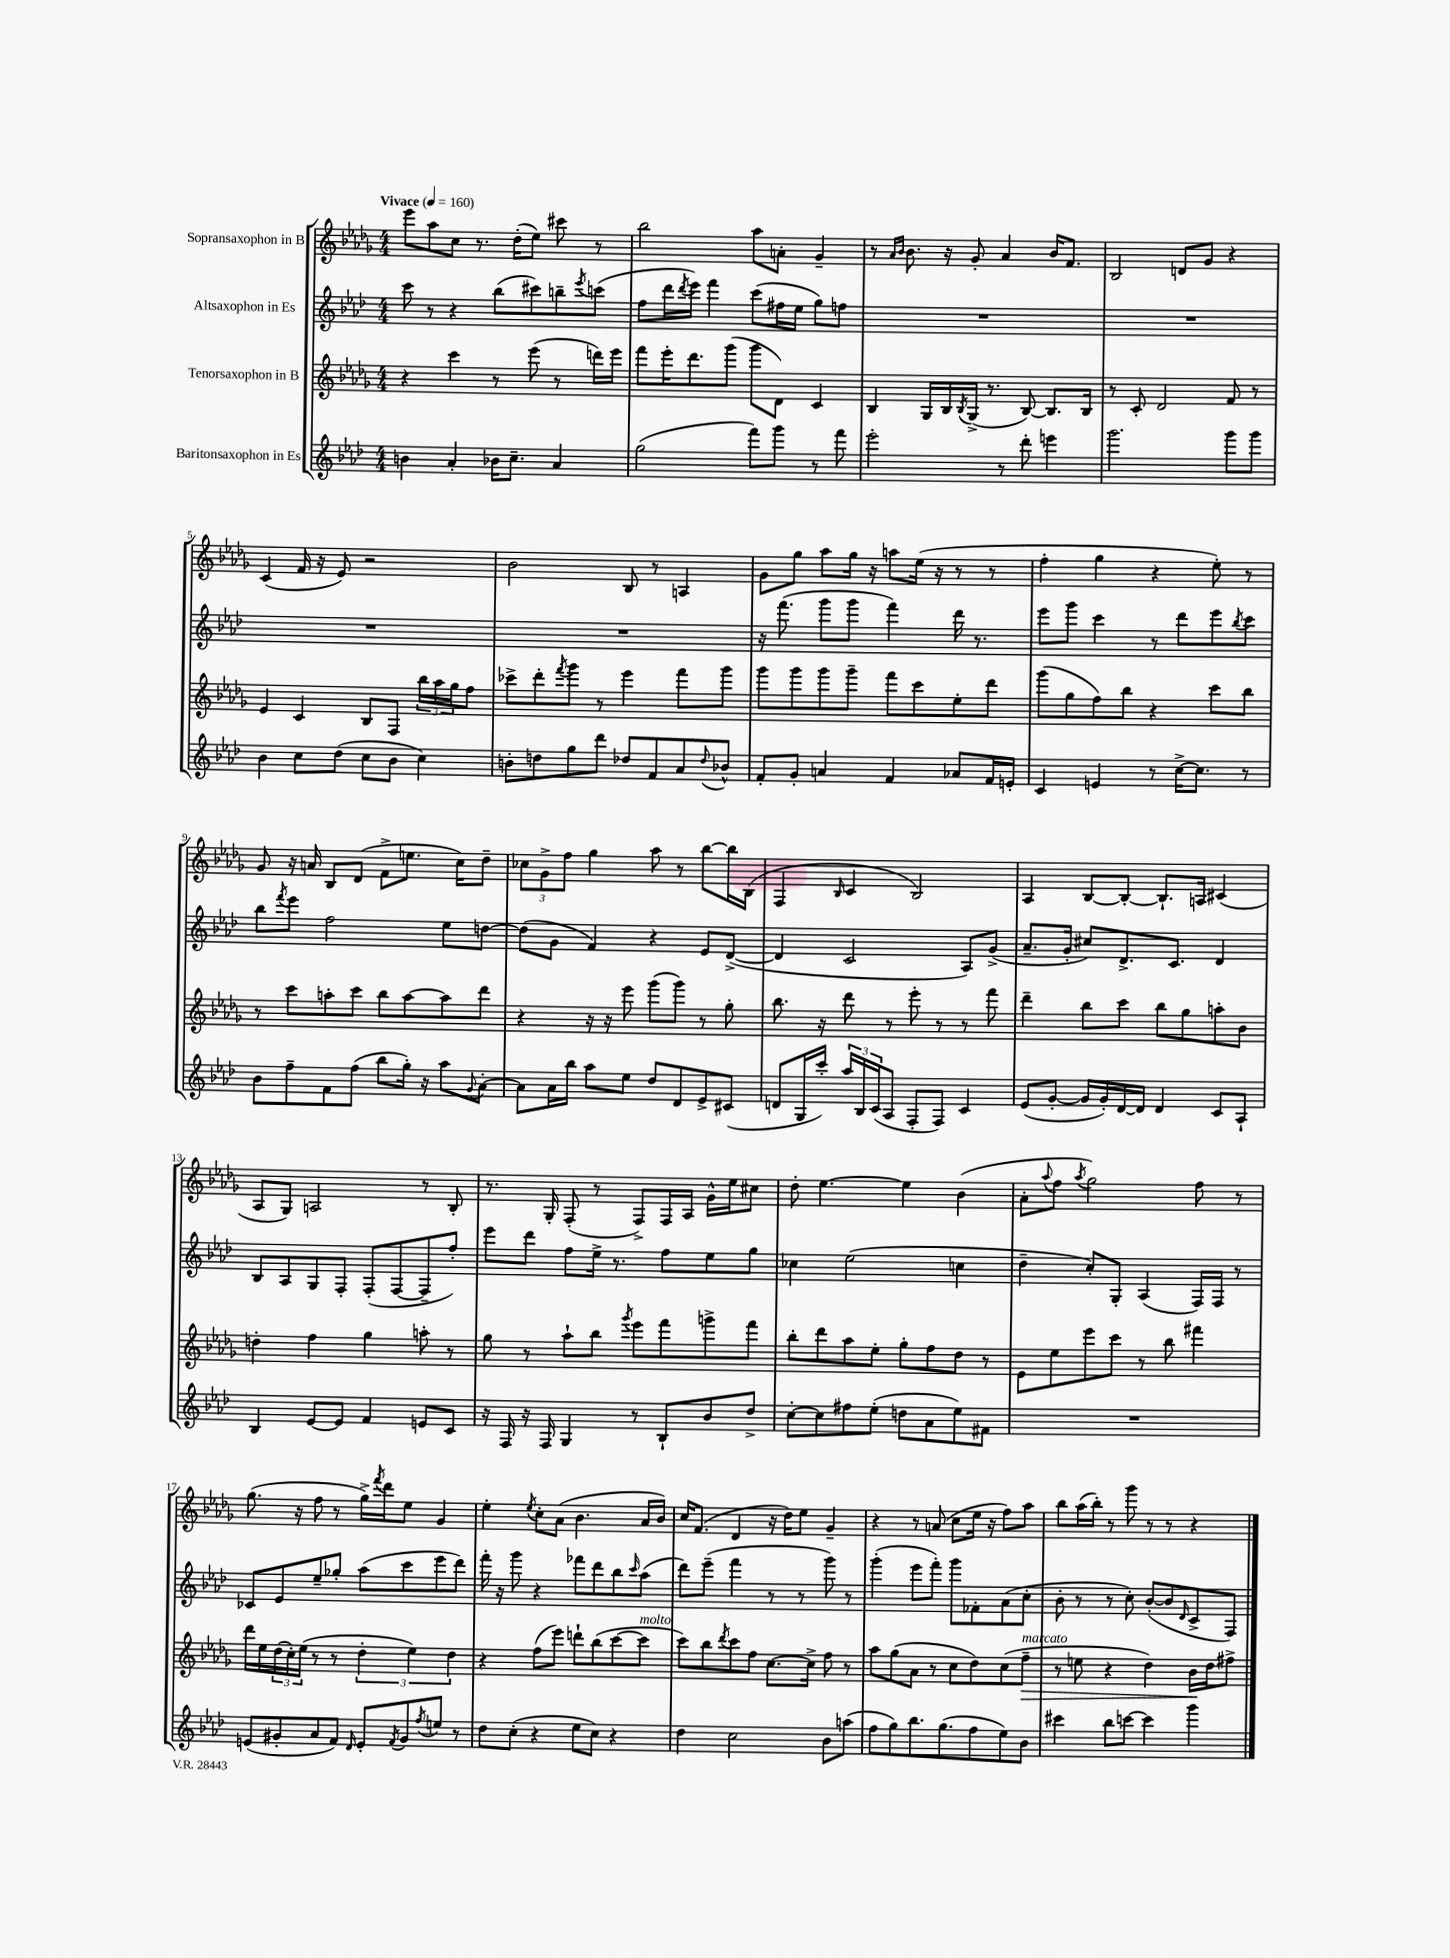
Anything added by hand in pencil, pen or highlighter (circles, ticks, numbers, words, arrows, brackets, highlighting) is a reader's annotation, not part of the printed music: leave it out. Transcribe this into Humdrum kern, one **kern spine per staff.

**kern	**kern	**kern	**kern
*staff4	*staff3	*staff2	*staff1
*clefG2	*clefG2	*clefG2	*clefG2
*k[b-e-a-d-]	*k[b-e-a-d-g-]	*k[b-e-a-d-]	*k[b-e-a-d-g-]
*M4/4	*M4/4	*M4/4	*M4/4
*MM160	*MM160	*MM160	*MM160
4b	4r	8ccc	8eee-
.	.	8r	8aa-
4a-'	4ccc	4r	8cc
.	.	.	8.r
16b-	8r	(8bb-	.
8.cc~	.	.	(16dd-'
.	(8eee-	8ccc#)	8ee-)
4a-	8r	8bb~	8ccc#
.	.	8qeee-	.
.	16ddd)	(8ccc	8r
.	16eee-	.	.
=	=	=	=
(2gg	8fff	8ff	2bb-
.	16eee-'	16ddd-	.
.	.	8qddd-	.
.	8.ddd-	16eee-)	.
.	.	4fff	.
.	(8ggg-	.	.
8fff)	8ggg-	(8ccc	8aa-
8ggg	8d-)	16ff#	8a'
.	.	16ee-	.
8r	4c	8gg)	4g-~
8fff	.	8ff	.
=	=	=	=
2eee-'	4B-	1r	8r
.	.	.	16qqa-
.	.	.	16qqb-
.	.	.	8.b-
.	16G-	.	.
.	16B-	.	16r
.	8qB-	.	.
.	(16G-^	.	8g-'
.	8.r	.	.
8r	.	.	4a-
8ddd-'	[8B-)	.	.
4eee	8.B-]	.	16b-
.	.	.	8.f
.	16B-	.	.
=	=	=	=
2.ggg	8r	1r	2B-
.	8c'	.	.
.	2d-	.	.
.	.	.	8d
.	.	.	8g-
8ggg	8f	.	4r
8ggg	8r	.	.
=	=	=	=
4b-	4e-	1r	(4c
8cc	4c	.	16f
.	.	.	16r
(8dd-	.	.	8e-)
8cc	8B-	.	2r
8b-	8F	.	.
4cc)	24bb-	.	.
.	24aa-	.	.
.	24gg-	.	.
.	8ff	.	.
=	=	=	=
8b'	8ccc-^	1r	2b-
8dd	8ddd-'	.	.
.	8qfff	.	.
8gg	8ggg-	.	.
8ddd-	8r	.	.
8dd-	4eee-	.	8B-
8f	.	.	8r
8a-	8fff	.	4A
8qqdd-	.	.	.
8b-^^	8ggg-	.	.
=	=	=	=
8f'	8ggg-	16r	8g-
.	.	(8.fff	.
8g'	8ggg-	.	8gg-
4a	8ggg-	8ggg	8aa-
.	8ggg-~	8ggg	16gg-
.	.	.	16r
4f	8fff	4fff)	8aa
.	8ccc	.	(16ee-
.	.	.	16r
8a-	8ee-'	16ddd-	8r
.	.	8.r	.
16f	8ddd-	.	8r
16e'	.	.	.
=	=	=	=
4c	(8ggg-	8eee-	4ff'
.	8gg-	8ggg	.
4e	8ff)	4ccc	4gg-
.	8bb-	.	.
8r	4r	8r	4r
[16cc^	.	8ddd-	.
8.cc]	.	.	.
.	8ccc	8eee-	8ee-')
.	.	8qbb-	.
8r	8bb-	8ccc	8r
=	=	=	=
8b-	8r	8bb-	8g-
.	.	8qfff	.
8ff~	8ccc	8eee-	16r
.	.	.	16a
8f	8aa'	2ff	8B-
(8ff	8ccc	.	(8d-
8bb-	8bb-	.	8f^
16gg')	[8aa	.	8.ee
16r	.	.	.
8aa-	8aa]	8ee-	.
.	.	.	16cc)
8qqg	.	.	.
[8a-'	8ddd-	[8dd	8dd-~
=	=	=	=
8a-]	4r	(8dd]	12cc-
.	.	.	12g-^
16a-	.	8g	.
.	.	.	12ff
16bb-	.	.	.
8aa-	16r	4f)	4gg-
.	16r	.	.
8ee-	8eee-	.	.
8dd-	(8ggg-	4r	8aa-
8d-	8ggg-)	.	8r
8e-^	8r	8e-	[8bb-
(8c#	8gg-'	([8d-^	16bb-]
.	.	.	(16B-
=	=	=	=
8d	8.bb-	4d-]	4F
16G	.	.	.
16ccc')	16r	.	.
.	.	.	16qqB-
24aa-	8ddd-	2c	4c
24B-	.	.	.
(24c	.	.	.
8A-	8r	.	.
8F'	8eee-'	.	2B-)
8F)	8r	.	.
4c	8r	8A-)	.
.	8fff	(8g^	.
=	=	=	=
(8e-	4ddd-~	8.a-~	4A-
[8g'	.	.	.
.	.	16g'	.
16g]	8bb-	8cc#)	[8B-
16g')	.	.	.
[16d-	8ccc	8.d-^	8B-'_
16d-]	.	.	.
4d-	8bb-	.	8.B-`]
.	.	8.c	.
.	8gg-	.	.
.	.	.	16A
8c	8aa'	4d-	(4c#
8A-`	8b-	.	.
=	=	=	=
4B-	4dd'	8B-	8A-
.	.	8A-	8G-)
[8e-	4ff	8G	2A
8e-]	.	8F'	.
4f	4gg-	(8F'	.
.	.	[8F	.
8e	8aa'	8F~]	8r
8c	8r	8ff')	8B-'
=	=	=	=
16r	8gg-	8eee-	8.r
16F	.	.	.
16r	8r	8ddd-	.
16F	.	.	16G-'
4G	8aa-`	8ff	(8F'
.	8bb-	16ee-^	8r
.	.	8.r	.
.	8qggg-	.	.
8r	8eee-	.	8F^)
8B-`	8fff	8ff	16F
.	.	.	16A-
8b-	8ggg^	8ee-	16g-^^
.	.	.	16ee-
8dd-^	8fff	8gg	8cc#
=	=	=	=
[8cc'	8bb-'	4cc-	8dd-'
8cc]	8ddd-	.	[4.ee-
8ff#	8aa-	(2ee-	.
(8ee-'	8ee-'	.	.
8dd	8gg-'	.	4ee-]
8a-	8ff	.	.
8ee-)	8dd-	4cc	(4b-
8f#	8r	.	.
=	=	=	=
1r	8e-	4dd-~	8a-'
.	.	.	8qqaa-
.	8ee-	.	8ff
.	.	.	8qaa-
.	8eee-	8cc')	2gg-)
.	8ccc	8G'	.
.	8r	(4A-	.
.	8bb-	.	.
.	4fff#	16F)	8ff
.	.	16F	.
.	.	8r	8r
=	=	=	=
(8e	16ddd-	8c-	(8.gg-
.	16ee-	.	.
8g#'	(24dd-	8e-	.
.	24cc')	.	.
.	.	.	16r
.	(24ee-	.	.
8a-	8r	8ee-~	8ff
8f)	8r	8gg-'	8r
16qqd-	.	.	.
8e'	6dd-'	(8aa-	16gg-^)
.	.	.	8qfff
.	.	.	16ddd-
8qf	.	.	.
8g#	.	8ccc	8ee-
.	6ee-)	.	.
8qff	.	.	.
8ee	.	8eee-	4g-
.	6dd-	.	.
8r	.	8ddd-)	.
=	=	=	=
8dd-	4r	16fff'	4ee-'
.	.	16r	.
(8cc'	.	8ggg	.
.	.	.	8qee-
4r	(8ff	4r	8cc'
.	8eee-)	.	(8a-
8ee-	8ddd`	8fff-	4.b-
8cc)	(8bb-	8ddd-	.
4r	[8ccc	8bb-	.
.	.	16qqccc	.
.	8ccc]	(8aa-	16a-
.	.	.	16b-)
=	=	=	=
4dd-	8ccc)	8ddd-)	16cc
.	.	.	(8.f
.	8bb-	(8eee-~	.
.	8qddd-	.	.
2cc	8ccc	4fff	4d-
.	8ff	.	.
.	[8.cc	8r	16r
.	.	.	16dd-)
.	.	8r	8ee-
.	16cc^]	.	.
8b-	8ff	8ggg)	4g-~
(8aa	8r	8r	.
=	=	=	=
8ff	8aa-	(4ggg'	4r
8gg)	(8gg-	.	.
8.bb-	8a-	8eee-	8r
.	8r	8fff')	(8a
(8.gg	.	.	.
.	8cc	8ggg	8cc
8ff	8dd-)	8f-'	16ee-
.	.	.	16r
8ee-)	(8cc	(8a-	8ff)
8b-	8ff~	8cc'	8aa-
=	=	=	=
4ccc#	8r	8b-'	8bb-
.	8ee	8r	(16aa-
.	.	.	16bb-')
8bb-	4r	8r	8r
[8ccc	.	8cc')	8ggg-
4ccc]	4dd-)	([8b-'	8r
.	.	8b-]	8r
.	.	16qqd-	.
4ggg	16b-	8c^	4r
.	16dd-	.	.
.	8ff#^	8F)	.
==	==	==	==
*-	*-	*-	*-
